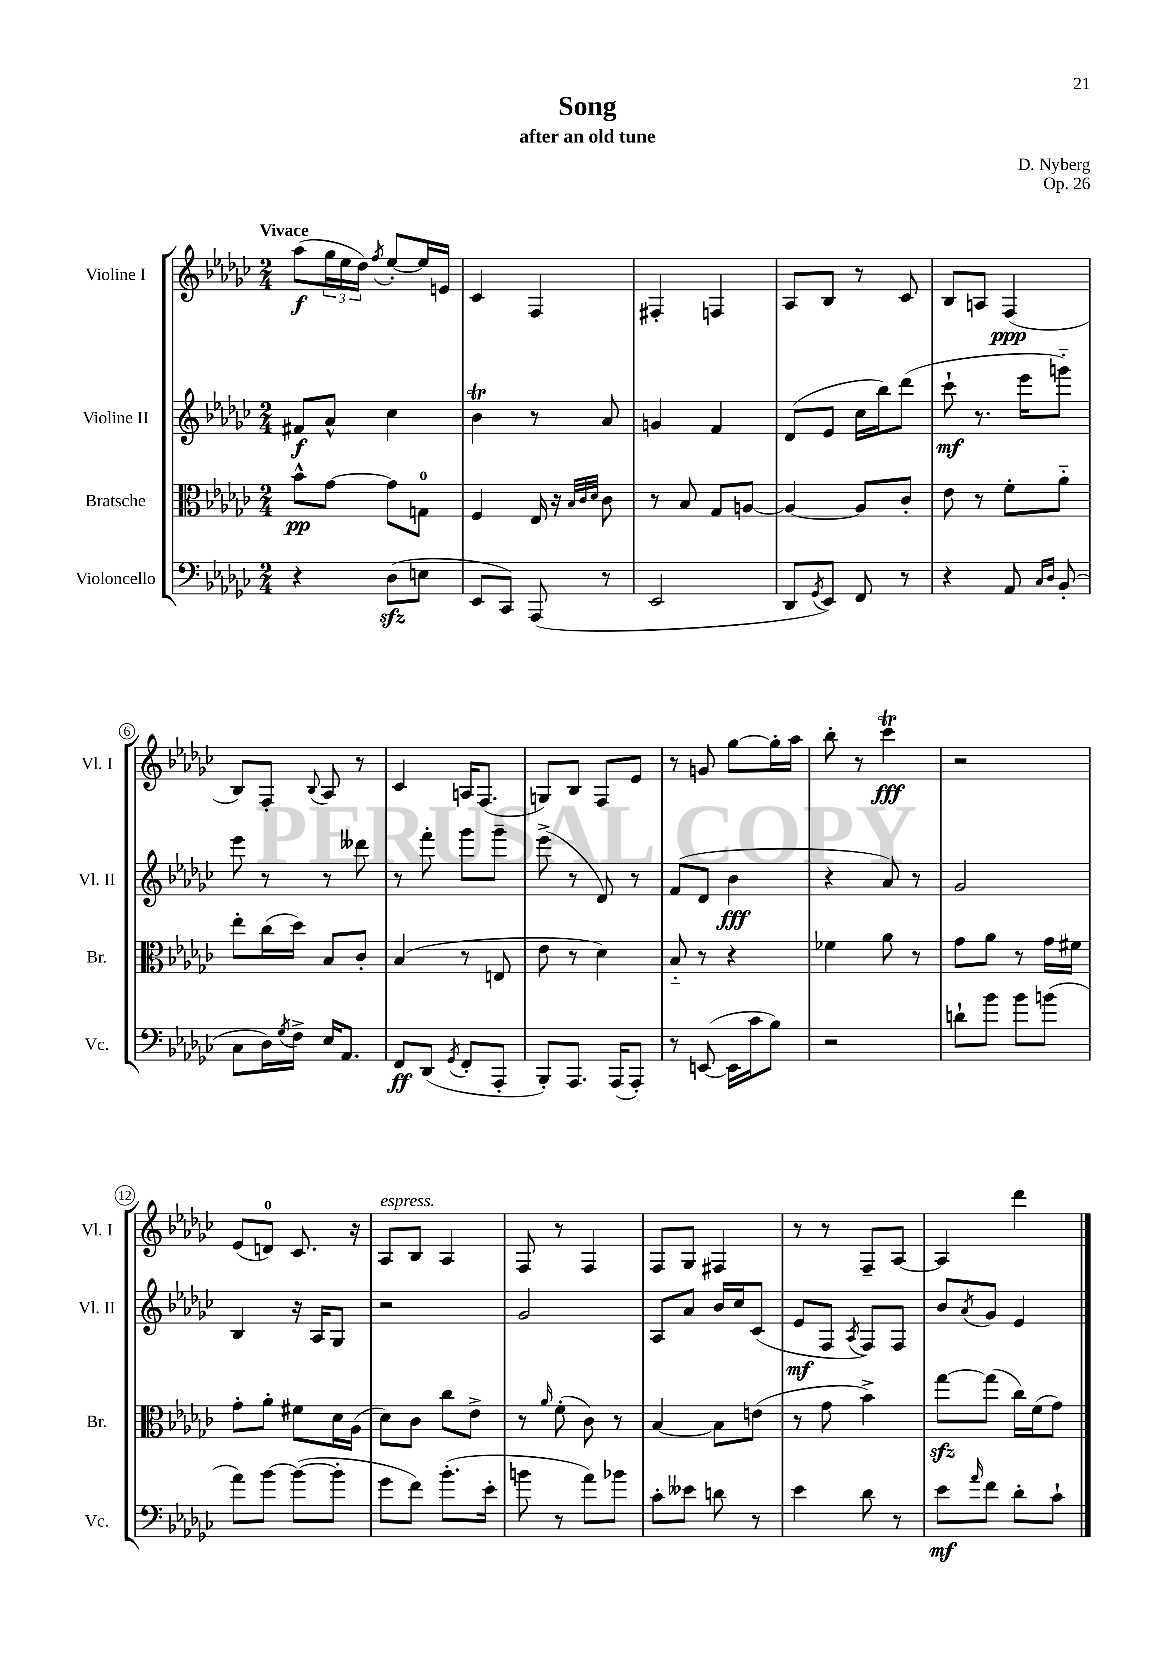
\header { title = "Song" composer = "D. Nyberg" subtitle = "after an old tune" opus = "Op. 26" }
<<
\new StaffGroup <<
\new Staff = "s0" \with { instrumentName = "Violine I" shortInstrumentName = "Vl. I" } {
    \clef treble \key ges \major \numericTimeSignature \time 2/4 \tempo "Vivace"
    aes''8\f( \tuplet 3/2 { ges''16 ees''16 des''16) } \acciaccatura { f''8 } ees''8~-. ees''16 e'16 |
    ces'4 f4 |
    fis4-. f4 |
    aes8 bes8 r8 ces'8 |
    bes8 a8 f4\ppp( |
    bes8) f8-. \appoggiatura { bes8 } aes8 r8 |
    ces'4 a16 f8.( |
    g8) bes8 f8 ees'8 |
    r8 g'8 ges''8~ ges''16-. aes''16 |
    bes''8-. r8 ces'''4\trill\fff |
    r2 |
    ees'8( d'8-0) ces'8. r16 |
    aes8^\markup { \italic "espress." } bes8 aes4 |
    f8 r8 f4 |
    f8 ges8 fis4 |
    r8 r8 f8-- aes8~ |
    aes4 des'''4 \bar "|." |
}
\new Staff = "s1" \with { instrumentName = "Violine II" shortInstrumentName = "Vl. II" } {
    \clef treble \key ges \major \numericTimeSignature \time 2/4
    fis'8\f aes'8-^ ces''4 |
    bes'4\trill r8 aes'8 |
    g'4 f'4 |
    des'8( ees'8 ces''16 bes''16) des'''8( |
    ces'''8-!\mf r8. ees'''16 g'''8-_) |
    ees'''8 r8 r8 deses'''8 |
    r8 f'''8-. ges'''8 ges'''8-- |
    ees'''8->( r8 des'8) r8 |
    f'8( des'8 bes'4\fff |
    r4 aes'8) r8 |
    ges'2 |
    bes4 r16 aes16 ges8 |
    r2 |
    ges'2 |
    aes8 aes'8 bes'16 ces''16 ces'8( |
    ees'8\mf f8 \acciaccatura { aes8 } f8) f8 |
    bes'8 \acciaccatura { aes'8 } ges'8 ees'4 \bar "|." |
}
\new Staff = "s2" \with { instrumentName = "Bratsche" shortInstrumentName = "Br." } {
    \clef alto \key ges \major \numericTimeSignature \time 2/4
    bes'8-^\pp ges'8~ ges'8 g8-0 |
    f4 ees16 r16 \grace { bes32 ces'32 des'32 } ces'8 |
    r8 bes8 ges8 a8~ |
    a4~ a8 ces'8-. |
    ees'8 r8 f'8-. aes'8-_ |
    ees''8-. ces''16( des''16) bes8 ces'8-. |
    bes4( r8 e8 |
    ees'8 r8 des'4) |
    bes8-_ r8 r4 |
    fes'4 aes'8 r8 |
    ges'8 aes'8 r8 ges'16 fis'16 |
    ges'8-. aes'8-. fis'8 des'16 aes16( |
    des'8) ces'8 ces''8 ees'8-> |
    r8 \grace { aes'16 } f'8-.( ces'8) r8 |
    bes4~ bes8 e'8( |
    r8 ges'8 bes'4->) |
    ges''8~\sfz ges''8( ces''16) f'16( ges'8) \bar "|." |
}
\new Staff = "s3" \with { instrumentName = "Violoncello" shortInstrumentName = "Vc." } {
    \clef bass \key ges \major \numericTimeSignature \time 2/4
    r4 des8\sfz( e8 |
    ees,8 ces,8) aes,,8( r8 |
    ees,2 |
    des,8 \acciaccatura { ges,8 } ees,8) f,8 r8 |
    r4 aes,8 \grace { ces16 des16 } bes,8-.( |
    ces8 des16) \acciaccatura { ges8 } f16-> ees16 aes,8. |
    f,8\ff des,8( \acciaccatura { ges,8 } f,8-. aes,,8-. |
    bes,,8-.) aes,,8. aes,,16( aes,,8-.) |
    r8 e,8~( e,16 ces'16 bes8) |
    r2 |
    d'8-! bes'8 bes'8 b'8( |
    aes'8) bes'8~ bes'8~( bes'8-. |
    ges'8 f'8) bes'8.-.( ees'16-. |
    b'8 r8 aes'8) bes'8 |
    ces'8-. eeses'8 d'8 r8 |
    ees'4 des'8 r8 |
    ees'8\mf \grace { aes'16 } f'8 des'8-. ces'8-! \bar "|." |
}
>>
>>
\layout { \context { \Score \override BarNumber.stencil = #(make-stencil-circler 0.1 0.3 ly:text-interface::print) } }
